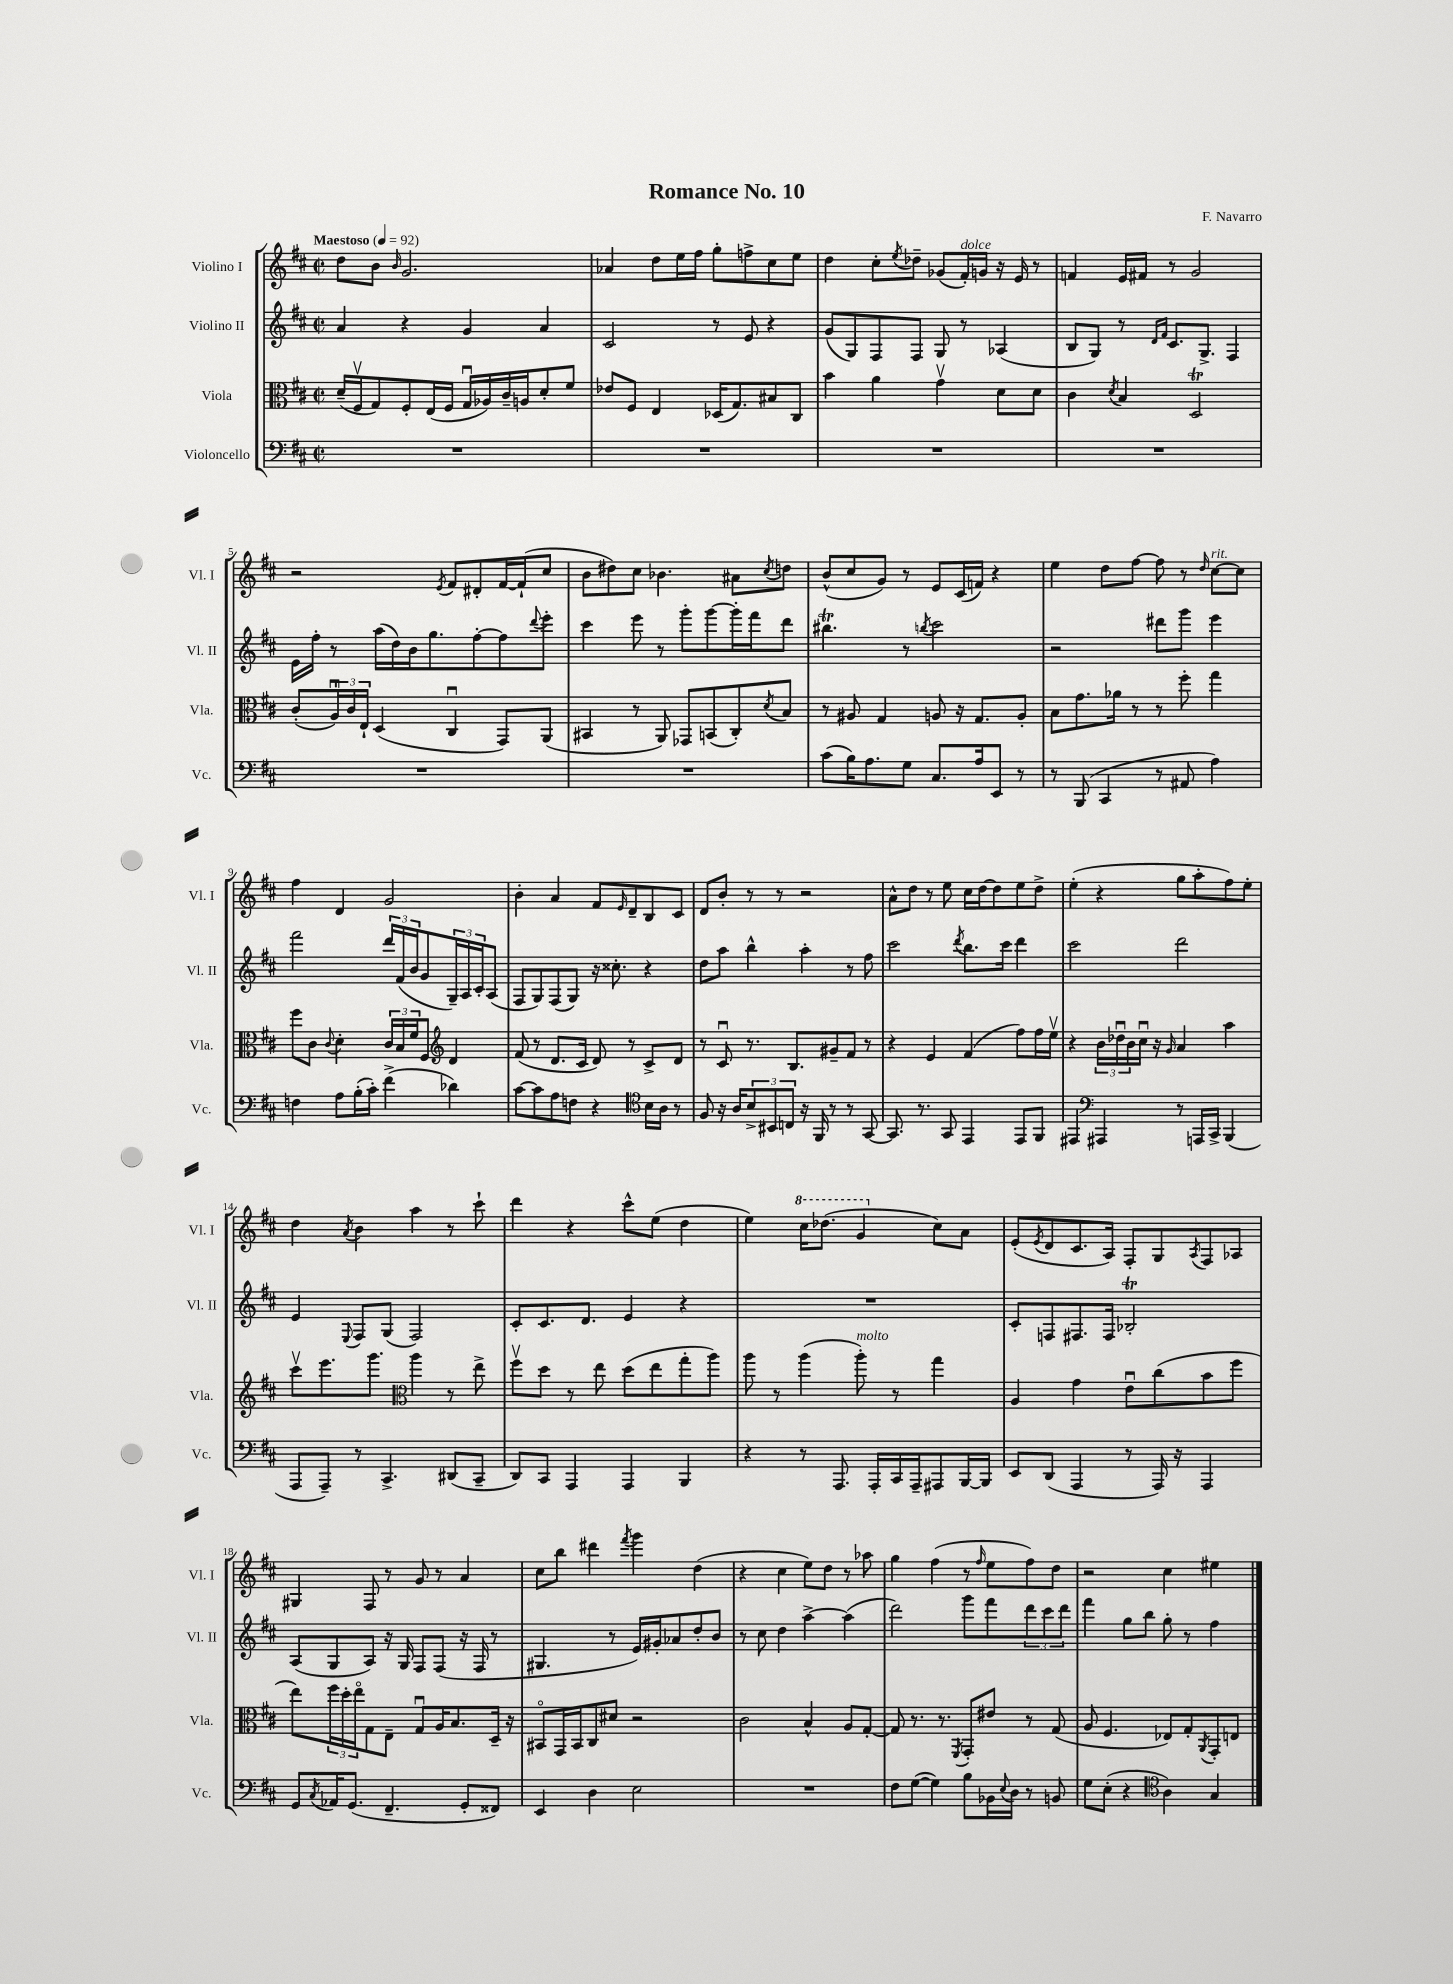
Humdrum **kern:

**kern	**kern	**kern	**kern
*staff4	*staff3	*staff2	*staff1
*clefF4	*clefC3	*clefG2	*clefG2
*k[f#c#]	*k[f#c#]	*k[f#c#]	*k[f#c#]
*M2/2	*M2/2	*M2/2	*M2/2
*met(c|)	*met(c|)	*met(c|)	*met(c|)
*MM92	*MM92	*MM92	*MM92
1r	(16d~/LL	4a/	8dd\L
.	16F#v/J	.	.
.	8G/)	.	8b\J
.	.	.	16qqb/
.	8F#'/	4r	2.g/
.	(16E/L	.	.
.	16F#/JJ	.	.
.	16Gu/LL	4g/	.
.	16A-/)	.	.
.	16c#~/	.	.
.	16A/J	.	.
.	8d'/	4a/	.
.	8f#/J	.	.
=	=	=	=
1r	8e-/L	2c#/	4a-/
.	8F#/J	.	.
.	4E/	.	8dd\L
.	.	.	16ee\L
.	.	.	16ff#\JJ
.	(16D-/LK	8r	8gg'\L
.	8.G/)	.	.
.	.	8e/	8ff^\
.	8B#/	4r	8cc#\
.	8C#/J	.	8ee\J
=	=	=	=
1r	4b\	(8g/L	4dd\
.	.	8G/)	.
.	4a\	8F#/	8cc#'\L
.	.	.	8qee/
.	.	8F#/J	8dd-~\J
.	4gv\	8G/	(8g-/L
.	.	8r	16f#'/L)
.	.	.	16g/JJ
.	8d\L	(4A-/	16r
.	.	.	16e/
.	8d\J	.	8r
=	=	=	=
1r	4c#\	8B/L	4f/
.	.	8G/J)	.
.	8qd/	.	.
.	4B/	8r	16e/LL
.	.	.	16f#/JJ
.	.	16qqd/LL	.
.	.	16qqf#/JJ	.
.	.	8.c#/L	8r
.	2D/	.	2g/
.	.	8.G^/J	.
.	.	4F#/	.
=	=	=	=
1r	(8c#'/L	16e\LL	2r
.	.	16ff#'\JJ	.
.	24Au/L)	8r	.
.	24c#/	.	.
.	24E`/JJ	.	.
.	(4D/	(16aa\LL	.
.	.	16dd\)	.
.	.	16b\J	.
.	.	8.gg\	.
.	.	.	8qe/
.	4C#u/	.	8f#/L
.	.	[8ff#'\	8d#'/
.	8GG/L)	8ff#\]	[16f#/L
.	.	.	(16f#`/]J
.	.	8qqddd/	.
.	(8AA/J	8eee'\J	8cc#/J
=	=	=	=
1r	4BB#/	4ccc#\	8b\L
.	.	.	8dd#\)
.	8r	8eee\	8cc#\J
.	8AA/)	8r	4.b-\
.	8GG-/L	8ggg'\L	.
.	(8BB/	[8ggg\	.
.	8C#'/)	16ggg'\]L	8a#\L
.	.	16fff#\J	.
.	8qd/	.	8qcc#/
.	8B/J	8ddd\J	8dd\J
=	=	=	=
(8c#\L	8r	4.bb#\	(8b^^/L
16B\K)	8A#/	.	8cc#/
8.A\	.	.	.
.	4G/	.	8g/J)
8G\J	.	8r	8r
.	.	8qbb/	.
8.C#/L	8A/	2ccc#\	8e/L
.	16r	.	(16c#/L
16A/k	8.G/L	.	16f/JJ)
8EE/J	.	.	4r
8r	8A'/J	.	.
=	=	=	=
8r	8B\L	2r	4ee\
(8BBB/	8.g\	.	.
4CC#/	.	.	8dd\L
.	16a-\Jk	.	.
.	8r	.	[8ff#\J
8r	8r	8ddd#\L	8ff#\]
8AA#/	8ff#'\	8ggg\J	8r
.	.	.	16qqdd/
4A\)	4gg\	4eee\	[8cc#\L
.	.	.	8cc#\]J
=	=	=	=
4F\	8ff#\L	2fff#\	4ff#\
.	8c#\J	.	.
.	8qqc#/	.	.
8A\L	4d'\	.	4d/
(16B'\L	.	.	.
16c#'\JJ)	.	.	.
(4f#^\	24c#/LL	24ddd/LL	2g/
.	24B/	(24f#/	.
.	24f#/J	24b/J	.
.	8F#/J	8g/	.
*	*clefG2	*	*
4d-\)	4d/	24G~/L)	.
.	.	24A/	.
.	.	24c#'/J	.
.	.	(8A/J	.
=	=	=	=
[8c#\L	(8f#/	8F#/L	4b'\
8c#\]	8r	8G/)	.
8A\	8.d/L	(8F#/	4a/
8F\J	.	8G/J)	.
.	16c#/Jk	.	.
4r	8d/)	16r	8f#/L
.	.	8.cc##'\	.
.	.	.	16qqe/
.	8r	.	8d~/
*clefC4	*	*	*
16B\LL	8c#^/L	4r	8B/
16A\JJ	.	.	.
8r	8d/J	.	8c#/J
=	=	=	=
8F#/	8r	8dd\L	8d/L
16r	8c#u/	8aa\J	8b'/J
16A/LK	.	.	.
12B^/	8.r	4bb^^\	8r
12BB#/	.	.	.
.	.	.	8r
12C/J	.	.	.
.	8.B/L	.	.
16r	.	4aa'\	2r
16FF#/	.	.	.
8r	8g#~/	.	.
8r	8f#/J	8r	.
[8GG/	8r	8ff#\	.
=	=	=	=
8.GG/]	4r	2ccc#\	8a^^\L
.	.	.	8dd\J
8.r	.	.	.
.	4e/	.	8r
8GG/	.	.	8ee\
.	.	8qddd/	.
4EE/	(4f#/	8.bb\L	16cc#\LL
.	.	.	[16dd\J
.	.	.	8dd\]
.	.	16ccc#\Jk	.
8EE/L	8ff#\L)	4ddd\	8ee\
8FF#/J	16ff#\L	.	8dd^\J
.	16eev\JJ	.	.
=	=	=	=
4EE#/	4r	2ccc#\	(4ee'\
*clefF4	*	*	*
4AAA#/	24b\LL	.	4r
.	24dd-u\	.	.
.	24b\	.	.
.	16cc#u\JJ	.	.
.	16r	.	.
.	16qqg/	.	.
8r	4a/	2ddd\	8gg\L
16AAA/LL	.	.	8aa'\
16CC#^/JJ	.	.	.
(4BBB/	4aa\	.	8ff#\)
.	.	.	8ee'\J
=	=	=	=
8AAA/L	8ccc#v\L	4e/	4dd\
8AAA~/J)	8.eee\	.	.
.	.	8qqE/	8qa/
8r	.	8F#/L	4b\
.	8.ggg\J	.	.
4.CC#^/	.	(8G/J	.
*	*clefC3	*	*
.	4aa\	2F#/)	4aa\
(8DD#/L	8r	.	8r
8CC#~/J	8ee^\	.	8ccc#`\
=	=	=	=
8DD/L)	8ff#v\L	8c#'/L	4ddd\
8CC#/J	8dd\J	8.c#/	.
4AAA/	8r	.	4r
.	.	8.d/J	.
.	8ee\	.	.
4AAA/	(8dd\L	4e/	8ccc#^^\L
.	8ee\	.	(8ee\J
4BBB/	8gg'\	4r	4dd\
.	8aa\J)	.	.
=	=	=	=
4r	8aa\	1r	4ee\)
.	8r	.	.
8r	(4aa\	.	16ccc#\LK
.	.	.	(8.ddd-\J
8.AAA/	.	.	.
.	8aa'\)	.	4gg/
16AAA'/LL	.	.	.
16CC#/	8r	.	.
16AAA~/J	.	.	.
8AAA#/	4gg\	.	8cc#\L)
[16BBB/L	.	.	8a\J
16BBB/]JJ	.	.	.
=	=	=	=
8EE/L	4A/	8c#'/L	(8e'/L
.	.	.	8qe/
(8DD/J	.	8F/	8d/
4AAA/	4g\	8.F#/	8.c#/
.	.	16F#/Jk	16A/Jk)
8r	8eu\L	2B-'/	8F#'/L
16AAA/)	(8cc#\	.	8G/
16r	.	.	.
.	.	.	8qA/
4AAA/	8b\	.	8F#/
.	8ff#\J	.	8A-/J
=	=	=	=
8GG/L	8ee\L)	(8A/L	4G#/
8qC#/	.	.	.
16AA-/K	24ff#\L	8G/	.
.	24dd'\	.	.
(8.GG/J	.	.	.
.	24eeo\J	.	.
.	8G\	8A/J)	8F#/
4.FF#~/	8E~\J	16r	8r
.	.	16G/	.
.	8Gu/L	8F#/L	8g/
.	16A/K	(8F#/J	8r
.	8.B/	.	.
8GG'/L	.	16r	4a/
.	.	16F#/	.
8FF##/J)	16D~/Jk	8r	.
.	16r	.	.
=	=	=	=
4EE/	8BB#o/L	4.G#/	8cc#\L
.	16GG/L	.	8bb\J
.	16BB#/J	.	.
4D\	8C#/	.	4ddd#\
.	8d#/J	8r	.
.	.	.	8qfff#/
2E\	2r	16e/LL)	4ggg\
.	.	16g#'/J	.
.	.	8a-/	.
.	.	8dd'/	(4dd\
.	.	8b/J	.
=	=	=	=
1r	2c#\	8r	4r
.	.	8cc#\	.
.	.	4dd\	4cc#\
.	4B^^/	[4aa^\	8ee\L)
.	.	.	8dd\J
.	8A/L	(4aa\]	8r
.	[8G'/J	.	8aa-\
=	=	=	=
8F#\L	8G/]	2ddd\)	4gg\
([8G\J	8.r	.	.
4G\])	.	.	(4ff#\
.	8.r	.	.
.	8qFF#/	.	.
8B\L	8GG'/L	8ggg\L	8r
.	.	.	16qqff#/
16BB-\L	8e#/J	8fff#\	8ee\L
8qqE/	.	.	.
16D\JJ	.	.	.
8r	8r	12ddd\	8ff#\)
.	.	12ccc#\	.
8BB/	(8G/	.	8dd\J
.	.	12ddd\J	.
=	=	=	=
8G\L	8A/	4fff#\	2r
(8E'\J	4.F#/	.	.
4r	.	8gg\L	.
.	.	8bb\J	.
*clefC4	*	*	*
4A\)	8E-/L)	8gg'\	4cc#\
.	8G'/	8r	.
.	8qAA/	.	.
4G/	8GG'/	4ff#\	4ee#\
.	8E/J	.	.
==	==	==	==
*-	*-	*-	*-
